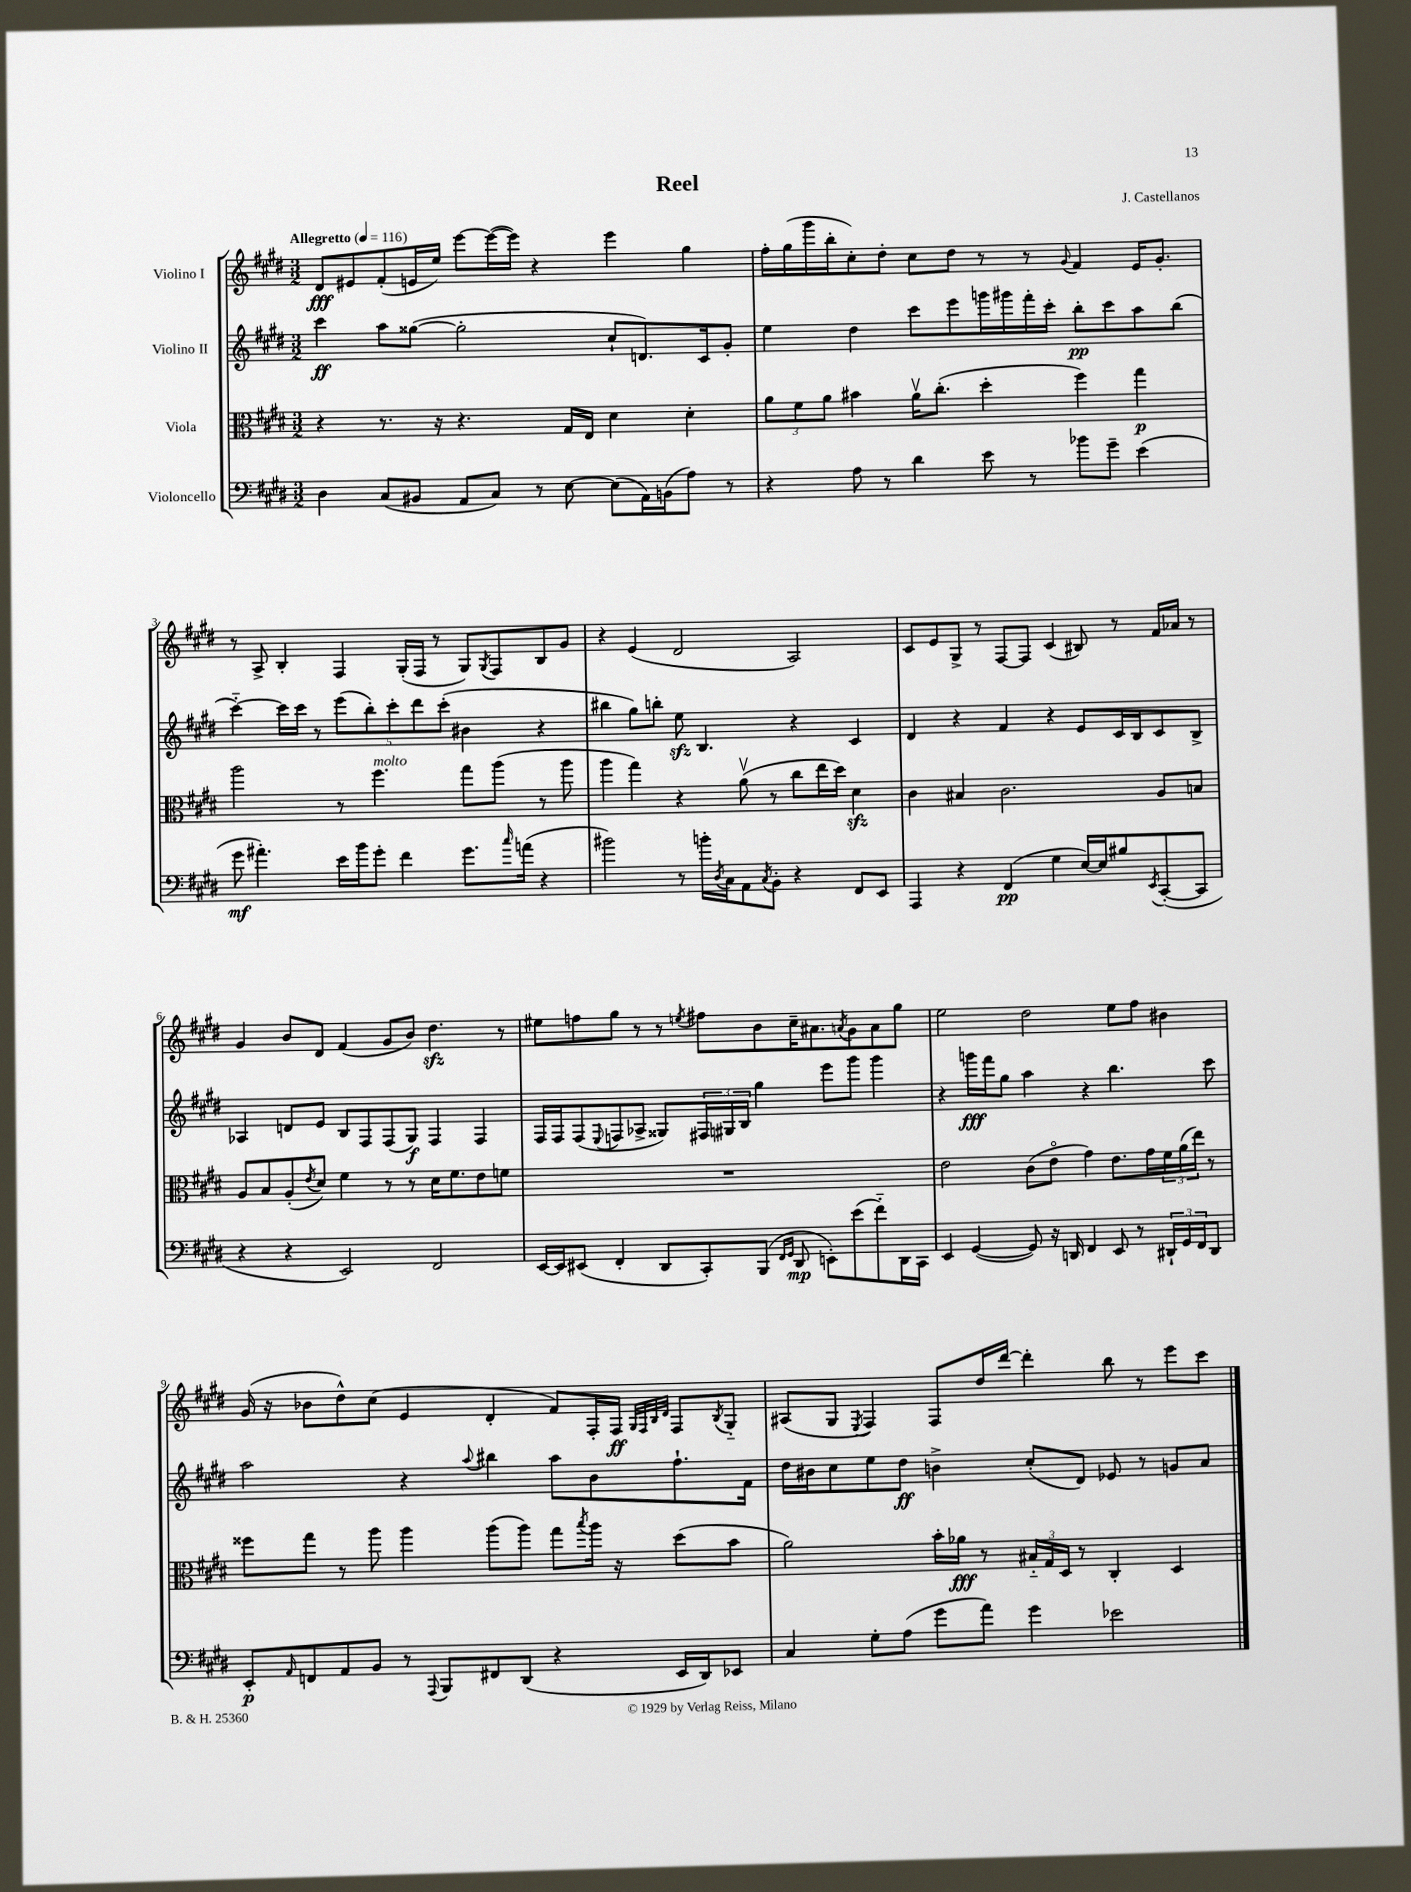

**kern	**kern	**kern	**kern
*staff4	*staff3	*staff2	*staff1
*clefF4	*clefC3	*clefG2	*clefG2
*k[f#c#g#d#]	*k[f#c#g#d#]	*k[f#c#g#d#]	*k[f#c#g#d#]
*M3/2	*M3/2	*M3/2	*M3/2
*MM116	*MM116	*MM116	*MM116
4D#	4r	4ccc#	8d#
.	.	.	8e#
(8C#	8.r	8aa	(8f#'
8BB#	.	([8gg##	16e
.	16r	.	16ee)
8AA	4.r	2gg##']	[8eee
8C#)	.	.	(16eee_
.	.	.	16eee])
8r	.	.	4r
[8E	16G#	.	.
.	16E	.	.
(8E]	4d#	8cc#`	4eee
16AA)	.	8.d)	.
(16BB	.	.	.
8A)	4d#'	.	4gg#
.	.	16c#	.
8r	.	8g#'	.
=	=	=	=
4r	12a	4ee	16ff#'
.	.	.	(16gg#
.	12f#	.	.
.	.	.	16ggg#
.	12a	.	.
.	.	.	16bb'
8A	4b#	4dd#	8cc#')
8r	.	.	8dd#'
4d#	16av	8ccc#	8cc#
.	(8.cc#'	.	.
.	.	8eee	8dd#
8e	4dd#'	16ggg	8r
.	.	16ggg#	.
8r	.	16fff#'	8r
.	.	16ccc#'	.
.	.	.	8qqg#
8b-	4ff#)	8bb'	4f#
8g#~	.	8ccc#	.
(4e	4gg#	8aa	16e
.	.	.	8.g#'
.	.	(8bb	.
=	=	=	=
8g#	2aa	[4ccc#'~)	8r
4.a#')	.	.	8A^
.	.	16ccc#]	4B'
.	.	16ccc#	.
.	.	8r	.
16e	8r	(10eee	4F#
16b	.	.	.
.	.	10bb')	.
8g#'	4.ff#	.	.
.	.	10ccc#'	.
4f#	.	.	(16G#'
.	.	10ddd#	.
.	.	.	16F#
.	.	.	8r
.	.	(10ccc#'	.
8.g#	8gg#	4b#	8G#)
.	.	.	8qG#
.	(8aa	.	8F#
16qqcc#	.	.	.
(16a	.	.	.
4r	8r	4r	8B
.	8aa	.	8g#
=	=	=	=
2b#)	4aa	4bb#	4r
.	4gg#)	8gg#)	(4e
.	.	8bb'	.
8r	4r	8ee	2d#
16b'	.	4.B	.
8qD#	.	.	.
16C#	.	.	.
8AA	(8av	.	.
8qC#	.	.	.
8BB'	8r	.	.
4r	8cc#	4r	2A)
.	16ee	.	.
.	16dd#)	.	.
8FF#	4d#	4c#	.
8EE	.	.	.
=	=	=	=
4AAA	4c#	4d#	8c#
.	.	.	8e
4r	4B#	4r	8G#^
.	.	.	8r
(4FF#	2.c#	4f#	[8F#
.	.	.	8F#]
4G#	.	4r	(4c#
[16E)	.	8e	8B#)
16E]	.	.	.
8B#	.	16c#	8r
.	.	16B	.
8qEE	.	.	.
([8CC#'	8A	8c#	16f#
.	.	.	16a-
8CC#]	8B	8B^	8r
=	=	=	=
4r	8A	4A-	4g#
.	8B	.	.
4r	(8A'	8d	8b
.	8qe	.	.
.	8d#)	8e	8d#
2EE)	4f#	8B	(4f#
.	.	8F#	.
.	8r	(8F#	8g#
.	8r	8G#)	8b)
2FF#	16d#	4F#	4.dd#
.	8.f#	.	.
.	8e	4F#	.
.	8f	.	8r
=	=	=	=
[16EE	1.r	16F#	8ee#
16EE]	.	16F#	.
(8EE#	.	(8F#	8ff
.	.	8qqE	.
4FF#'	.	8F	8gg#
.	.	8A-^	8r
8DD#	.	8G##)	8r
.	.	.	8qee
8CC#')	.	24F#	8ff#
.	.	24G#	.
.	.	24B	.
(8BBB	.	4gg#	8b
16qqFF#	.	.	.
16qqGG#	.	.	.
8DD#	.	.	16cc#~
.	.	.	8.a#
8EE')	.	8eee	.
.	.	.	8qa
(8e	.	8ggg#	8g#
8f#'~)	.	4ggg#	8a
16DD#	.	.	8gg#
16CC#	.	.	.
=	=	=	=
4EE	2e	4r	2ee
([4GG#	.	16ggg	.
.	.	16fff#	.
.	.	8gg#	.
8GG#])	(8c#	4aa	2dd#
16r	8eo	.	.
16DD	.	.	.
4FF#	4g#)	4r	.
8EE	8.e	4.bb	8ee
8r	.	.	8ff#
.	16g#	.	.
24DD#`	24f#	.	4b#
24GG#	(24a	.	.
24FF#	24ee)	.	.
8DD#	8r	8ccc#	.
=	=	=	=
8EE'	8ff##	2aa	(16g#
.	.	.	16r
16qqAA	.	.	.
8FF	8gg#	.	8b-
8AA	8r	.	8dd#^^)
8BB	8aa	.	(8cc#
8r	4aa	4r	4e
8qqAAA	.	.	.
8BBB	.	.	.
.	.	8qqaa	.
8FF#	(8aa	4bb#	4d#'
(8DD#	8aa)	.	.
4r	8gg#	8aa	8f#)
.	8qbb	.	.
.	16aa	8b	16F#'
.	16r	.	16F#
.	.	.	32qqG#
.	.	.	32qqF#
.	.	.	32qqB
.	.	.	32qqd#
16EE	(8dd#	8.ff#`	8F#
16DD#)	.	.	.
.	.	.	8qB
8EE-	8b	.	8G#'~
.	.	16f#	.
=	=	=	=
4C#	2a)	16dd#	(8A#
.	.	16b#	.
.	.	8cc#	8G#
.	.	.	8qE
8G#'	.	8ee	4F#)
(8A	.	8dd#	.
8g#	16b'	4b^	8F#
.	16a-	.	.
8a)	8r	.	16dd#
.	.	.	[16ddd#
4g#	24B#'~	(8cc#'	4ddd#']
.	24G#	.	.
.	24D#	.	.
.	8r	8d#)	.
2e-	4C#'	8e-	8bb
.	.	8r	8r
.	4D#	8g	8eee
.	.	8a	8ccc#
==	==	==	==
*-	*-	*-	*-
